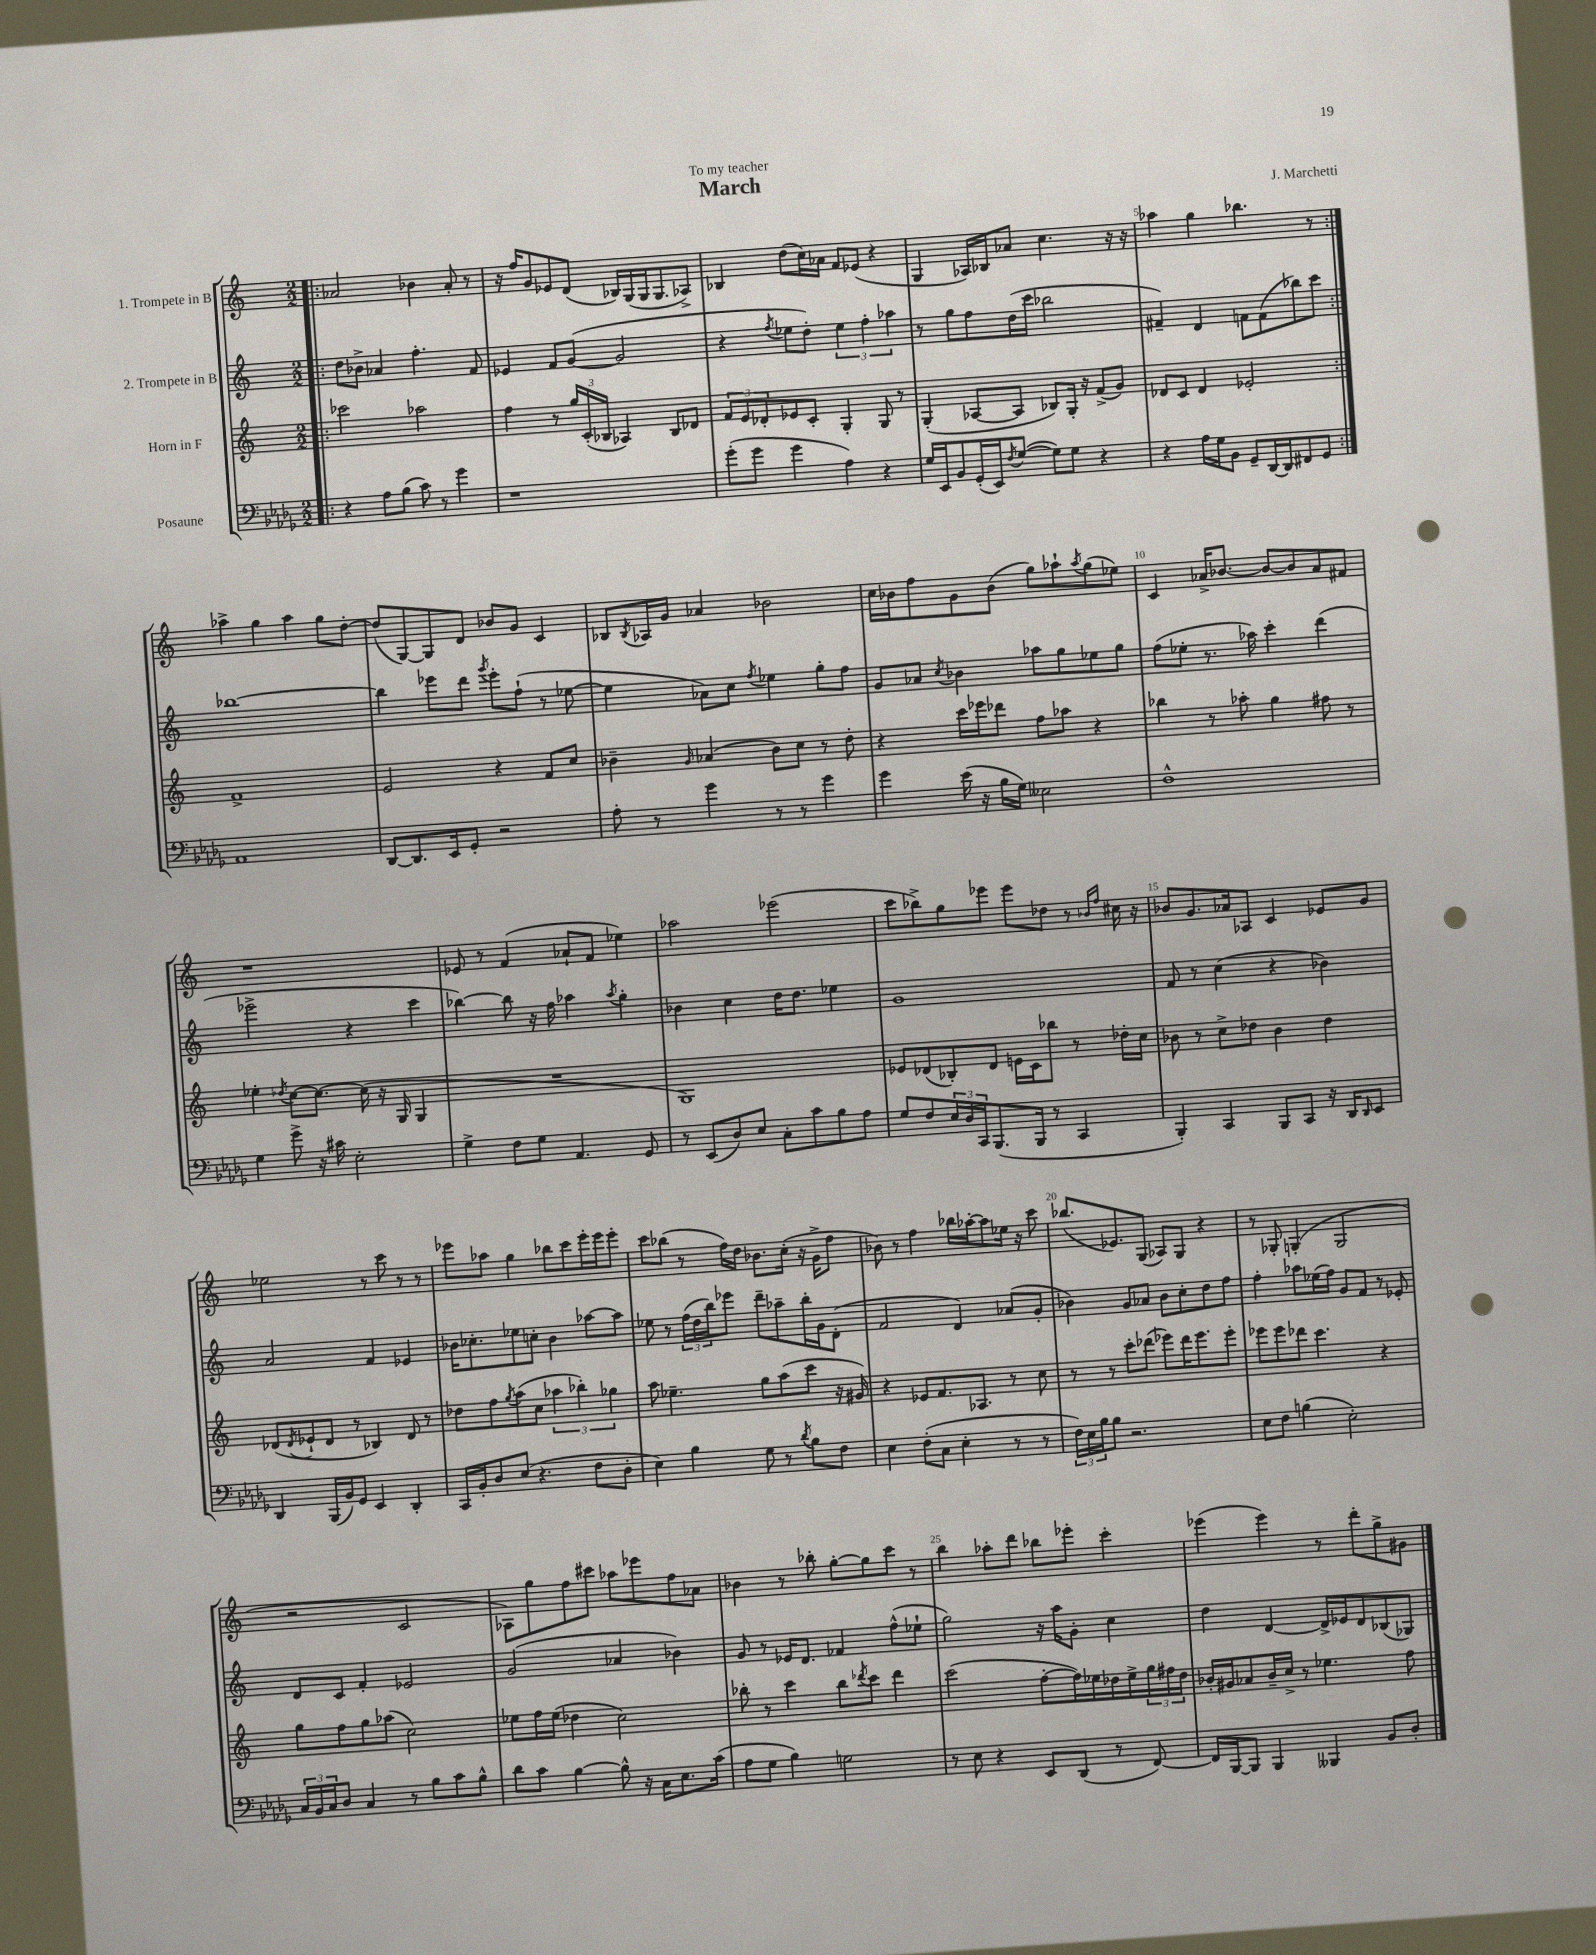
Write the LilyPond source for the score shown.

\header { title = "March" composer = "J. Marchetti" dedication = "To my teacher" }
<<
\new StaffGroup <<
\new Staff = "s0" \with { instrumentName = "1. Trompete in B" } {
    \clef treble \key c \major \numericTimeSignature \time 2/2
    \repeat volta 2 { \bar ".|:" aes'2 bes'4 aes'8-. r8 |
    r16 f''16 g'8 ees'8 d'8( bes16) g16( g16 g8. aes8->) |
    bes4 d''8( c''16) aes'16 f'8 ees'8( r4 |
    g4 aes16) bes16 aes'8 c''4. r16 r16 |
    aes''4 g''4 bes''4. r8 | }
    aes''4-> g''4 aes''4 g''8 d''8~-. |
    d''8( g8~) g8 d'8 bes'8 g'8 c'4 |
    bes8 \acciaccatura { bes8 } aes16 g'16 aes'4 bes'2 |
    c''16 bes'16 f''8 g'8 bes'8( g''8) aes''8-! \acciaccatura { aes''8 } g''8( ees''8) |
    c'4 aes'16-> bes'8.~ bes'8~ bes'8 aes'8 fis'8 |
    r1 |
    ees'8 r8 f'4( aes'8-! f'8 ees''4) |
    aes''2 ees'''2( |
    c'''8 bes''8->) g''8 ees'''8 ees'''8 des''8 r8 \grace { bes'16 f''16 } cis''16 r16 |
    bes'8 g'8. aes'16 aes8 c'4 ees'8 g'8 |
    ees''2 r8 c'''8 r8 r8 |
    ees'''8 aes''8 g''4 bes''8 c'''8 ees'''16-. ees'''16 ees'''8-. |
    c'''8 bes''8( r8 f''16) d''16 bes'8. c''16-.( r16 g'16-> f''8 |
    bes'8) r8 f''4 bes''16 aes''16~-. aes''8 ees''16 r16 c'''8 |
    bes''8.( ees'8.) g8( aes8) g8 r4 |
    r8 ges8-. g4-.( g2 |
    r2 c'2 |
    aes8) g''8 f''8 cis'''8 aes''8 ees'''8 f''8 aes'8 |
    bes'4 r8 bes''8-. g''8~-. g''8 c'''8 r8 |
    b''4 aes''8-. d'''8 bes''8 ees'''8-. c'''4-. |
    ees'''4( ees'''4) r8 d'''8-. g''8-> gis'8 \bar "|." |
}
\new Staff = "s1" \with { instrumentName = "2. Trompete in B" } {
    \clef treble \key c \major \numericTimeSignature \time 2/2
    \repeat volta 2 { \bar ".|:" d''8 bes'8-> aes'4 f''4.-. f'8 |
    ees'4 f'8 g'8~( g'2 |
    r4 \acciaccatura { f''8 } ees''8 d''8-.) \tuplet 3/2 { ees''4 f''4-. aes''4 } |
    r8 g''8 f''8 d''16( c'''16 bes''2 |
    fis'4--) d'4 f'8 f'8( bes''8) c'''8 | }
    bes''1~ |
    bes''4 ees'''8 d'''8 \acciaccatura { g'''8 } ees'''8-. f''8-!( r8 ees''8~ |
    ees''4 aes'8) c''8 \acciaccatura { f''8 } ees''4 g''8-. f''8 |
    g'8 aes'8 \acciaccatura { c''8 } bes'4 aes''8 g''8 ees''8 g''8 |
    f''8( ees''8-. r8. aes''16) c'''4-. d'''4( |
    ees'''2-> r4 c'''4 |
    bes''4~) bes''8 r16 f''16 aes''4 \acciaccatura { aes''8 } g''4-. |
    bes'4 c''4 d''16 d''8. ees''4 |
    g'1 |
    f'8 r8 c''4( r4 bes'4) |
    a'2 f'4 ees'4 |
    bes'16 ces''8.-. ees''8 c''8-. bes'4 aes''8~ aes''8 |
    ees''8 r8 \tuplet 3/2 { f''16( d''16 b''16) } ees'''8 d'''8-- aes''8-- b''16-. g'16 d'8-.( |
    f'2 d'4) aes'8( g'8-. |
    bes'4) g'8 aes'8 bes'8 c''8-. d''8 f''8 |
    f''4-. aes''8 ees''16( f''16) g'8 f'8 r8 ees'8-. |
    d'8 c'8 f'4-. ees'2 |
    g'2( aes'4 bes'4) |
    g'8 r8 ees'16 d'8. fes'4 f''8-^( ees''8-! |
    g''2) r16 a''16 g'8-. c''4 |
    d''4 d'4~ d'16-> ees'16 d'8 bes8( ges8) \bar "|." |
}
\new Staff = "s2" \with { instrumentName = "Horn in F" } {
    \clef treble \key c \major \numericTimeSignature \time 2/2
    \repeat volta 2 { \bar ".|:" ces'''2 aes''2 |
    f''4 r8 \tuplet 3/2 { g''16 c'16-.( bes16 } aes4) bes8 des'8 |
    \tuplet 3/2 { f'8 e'8 des'8-. } ees'8 c'8-. g4-. g8 r8 |
    g4-.( aes8~ aes8 bes8) g16-. r16 f'8->( g'8) |
    des'8 c'8 des'4 ees'2-. | }
    f'1-> |
    e'2 r4 f'8 c''8 |
    bes'4-- \grace { g'16 } aes'4( bes'8) c''8 r8 d''8-. |
    r4 c'''16 ees'''16 des'''8 f''8 aes''8 r4 |
    bes''4 r8 aes''8-. g''4 fis''8 r8 |
    ees''4-. \acciaccatura { des''8 } c''8~ c''8.~ c''16( r16 g16 g4 |
    R1 |
    g1) |
    ees'8 des'8( bes8-.) des'8 e'16 c'16 bes''8 r8 des''16-. c''16 |
    bes'8 r8 c''8-> des''8 bes'4 des''4 |
    des'8( \acciaccatura { des'8 } ees'8-! des'8 r8 bes4) des'8 r8 |
    des''8 f''8 \acciaccatura { g''8 } a''8( c''8 \tuplet 3/2 { aes''4 bes''4-.) ges''4 } |
    a''8 ees''4.-- g''8 a''8( c'''8 r16 gis'16) |
    r4 ees'8 f'8. aes8. r8 c''8 |
    r8 r8 c'''8-. des'''8( ees'''8) des'''16 ees'''8. ees'''8-. |
    ees'''8 ees'''8 des'''8 c'''4. r4 |
    g''8 f''8 g''8 aes''8( c''2) |
    ees''8 f''16 ees''16( des''4 c''2) |
    bes''8-. r8 c'''4 bes''8 \acciaccatura { des'''8 } c'''8 des'''4 |
    c'''2( f''8~-. f''16) ees''16 des''16 ees''16-> \tuplet 3/2 { g''16 fis''16 des''16 } |
    bes'16-. gis'16 aes'8 bes'16-- c''16-> r8 ees''4. f''8 \bar "|." |
}
\new Staff = "s3" \with { instrumentName = "Posaune" } {
    \clef bass \key des \major \numericTimeSignature \time 2/2
    \repeat volta 2 { \bar ".|:" r4 aes8 bes8( c'8) r8 ges'4 |
    r1 |
    ges'8-.( ges'8 ges'4 aes4) r4 |
    ges16 ees,16 bes,8 ges,16-.( ees,16) \acciaccatura { f8 } ges8~( ges8) ges8 r4 |
    r4 aes16 ges16 bes,8 ges,8-- des,16~ des,16 fis,8 ges,8 | }
    aes,1 |
    des,8~ des,8. ees,16 ges,8-. r2 |
    aes8-. r8 ges'4 r8 r8 ges'4 |
    ges'4 ees'16( r16 bes16 ges16) eeses2 |
    f1-^ |
    ges4 ges'8-> r16 cis'16 ees2-. |
    ges4-> f8 ges8 aes,4. ges,8 |
    r8 ees,8( des8) ees8 c8-. c'8 bes8 aes8 |
    ges8 f8 \tuplet 3/2 { ees16 des16 c,16 } bes,,8.( bes,,16 r8 c,4 |
    bes,,4-.) c,4 bes,,8 c,8 r16 des,16 \grace { des,16 } ees,8 |
    des,4 bes,,16( bes,16) ges,8 ees,4 des,4-. |
    c,16 bes,16-. des8 ees8( r4. f8 des8-. |
    ees4) bes4 ges8 r8 \acciaccatura { des'8 } bes8 f8 |
    ees4 f8-.( c8 ees4-. r8 r8 |
    \tuplet 3/2 { f16) ees16 bes16 } bes8 r2. |
    ees8 f8 b4( ees2-.) |
    \tuplet 3/2 { c16 bes,16 c16 } des8 c4 r8 bes8 c'8 bes8-^ |
    des'8 c'8 bes4~ bes8-^ r16 c16 ees8. c'16( |
    aes8 ges8 bes4) g2 |
    r8 ees8 r4 ees,8 des,8( r8 f,8~) |
    f,16 bes,,16~ bes,,8 bes,,4 beses,,4 bes,8 des8-. \bar "|." |
}
>>
>>
\layout { \context { \Score \override BarNumber.break-visibility = ##(#f #t #t) barNumberVisibility = #(every-nth-bar-number-visible 5) } }
